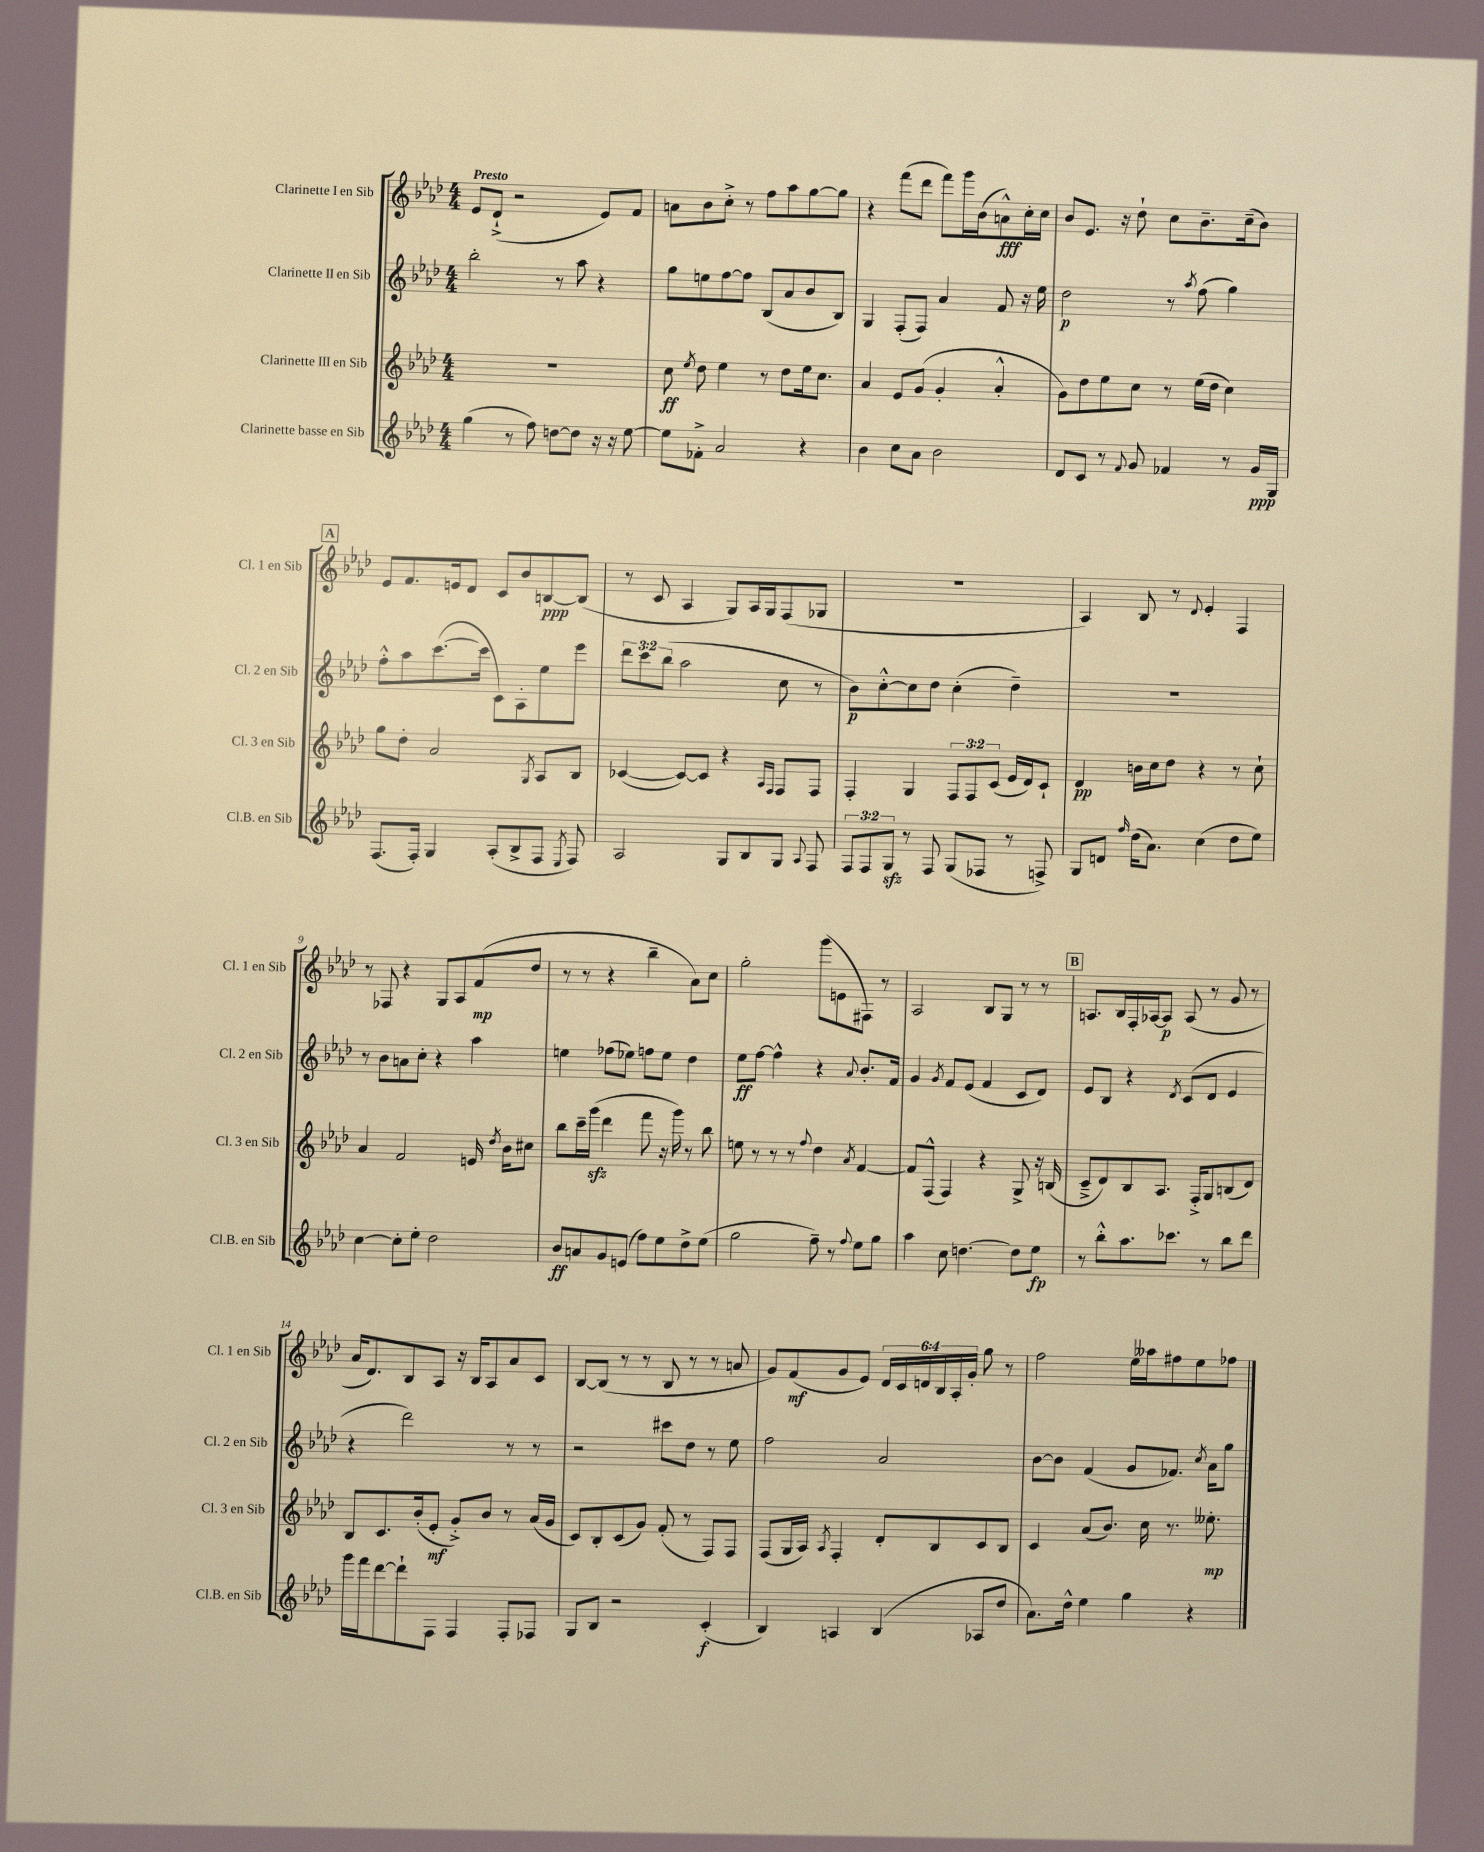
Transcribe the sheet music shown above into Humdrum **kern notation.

**kern	**kern	**kern	**kern
*staff4	*staff3	*staff2	*staff1
*clefG2	*clefG2	*clefG2	*clefG2
*k[b-e-a-d-]	*k[b-e-a-d-]	*k[b-e-a-d-]	*k[b-e-a-d-]
*M4/4	*M4/4	*M4/4	*M4/4
(4gg	1r	2bb-'	8e-
.	.	.	(8d-`^
8r	.	.	2r
8ff)	.	.	.
[8dd	.	8r	.
8dd]	.	8aa-	.
16r	.	4r	8e-)
16r	.	.	.
[8ee-	.	.	8f
=	=	=	=
8ee-]	8cc	8gg	8a
.	8qee-	.	.
8f-'^	8dd-	8ee	8b-
2a-	4ee-	[8ff	8cc'^
.	.	8ff]	8r
.	8r	(8B-	8ff
.	8dd-	8a-	8aa-
4r	16ee-	8b-	[8gg
.	8.cc	.	.
.	.	8B-)	8gg]
=	=	=	=
4b-	4a-	4G	4r
8cc	8e-	(8F'	(8fff
8a-	(8g	8F)	8ddd-
2b-	4g'	4a-	8fff)
.	.	.	16ggg
.	.	.	(16b-
.	4a-'^^	8f	8a^^)
.	.	16r	16cc'
.	.	16ee-	16cc
=	=	=	=
8d-	8g)	2dd-	8b-
8c	8dd-	.	8.e-
8r	8ee-	.	.
.	.	.	16r
8qqf	.	.	.
8g	8cc	.	8dd-`
4f-	8r	8r	8cc
.	.	8qaa-	.
.	(16ee-	(8ff	8.b-~
.	16dd-	.	.
8r	4cc)	4gg)	.
.	.	.	(16cc~
16g	.	.	8b-)
16G	.	.	.
=	=	=	=
(8.F	8gg	8ff'^^	8e-
.	8dd-'	8aa-	8.f
16F')	.	.	.
4G	2a-	([8.ccc	.
.	.	.	16e
.	.	.	8d-
.	.	16ccc]	.
(8A-'	.	8c)	8c
8B-^	.	8A-'	8b-
.	8qG	.	.
8F	8A-	8ee-	[8B
8qE-	.	.	.
8F)	8B-	8eee-	(8B]
=	=	=	=
2A-	([4c-	12ddd-	8r
.	.	12ccc	.
.	.	.	8c
.	.	(12bb-	.
.	8c-_)	2aa-	4A-
.	8c-]	.	.
8G	4r	.	8G)
8B-	.	.	16A-
.	.	.	16G
.	16qqA-	.	.
.	16qqF	.	.
8G	8F	8cc	(8F
8qqA-	.	.	.
8F	8F	8r	8G-
=	=	=	=
12F	4F'	8b-)	1r
12F	.	.	.
.	.	[8cc'^^	.
12G	.	.	.
8r	4G	8cc]	.
8F	.	8dd-	.
(8G	12F	(4cc'	.
.	12F	.	.
8F-	.	.	.
.	(12c	.	.
8r	16e-	4dd-~)	.
.	16d-)	.	.
8F^)	8c`	.	.
=	=	=	=
8G	4d-	1r	4A-)
8d	.	.	.
16qqff	.	.	.
(16dd-	16b	.	8B-
8.a-)	16cc	.	.
.	8dd-	.	8r
.	.	.	8qqd-
(4cc	4r	.	4e-'
8dd-	8r	.	4F
8ee-)	8cc`	.	.
=	=	=	=
[4cc	4a-	8r	8r
.	.	8b-	8F-
8cc']	2f	8a	4r
8ee-'	.	8cc'	.
2dd-	.	4r	8G
.	.	.	8A-
.	16e	4aa-	(8f
.	8qdd-	.	.
.	16b-	.	.
.	8cc#	.	8dd-
=	=	=	=
8b-	8bb-	4ee	8r
8a	16ccc~	.	8r
.	(16ggg	.	.
8g	4ddd-	(8ff-	4r
(8e	.	8ee-)	.
8ff)	8fff	8ff	4bb-~
8ee-	16r	8ee-	.
.	16ggg)	.	.
8dd-^	8r	4dd-	8a-)
(8ee-	8bb-	.	8cc
=	=	=	=
2gg	8ee	8ee-	2gg'
.	8r	[8ff	.
.	8r	4ff^^]	.
.	8r	.	.
.	8qqff	.	.
8ff~)	4dd-	4r	(8ggg
8r	.	.	8e
8qqff	8qa-	8qqa-	.
8ee-	[4f	8.b-'	8F#)
8gg	.	.	8r
.	.	16f	.
=	=	=	=
4aa-	8f]	4g	2A-
.	(8F^^	.	.
.	.	8qg	.
8cc	4F)	8f	.
[4.dd	.	(8e-	.
.	4r	4f	8B-
.	.	.	8G
8dd]	8G^	8c	8r
8ee-	16r	8d-)	8r
.	(16B	.	.
=	=	=	=
8r	8c~^	8e-	8.A
8bb-'^^	8d-)	8B-	.
.	.	.	16B-
8.aa-	8B-	4r	16F'
.	.	.	[16A-
.	8.A-	.	8A-]
8.ccc-	.	.	.
.	.	8qd-	.
.	.	(8c	(8A-
.	16F'^	.	.
8r	8G	8d-	8r
8bb-	(8B	4e-	8g
8ddd-	8d-)	.	8r
=	=	=	=
16ggg	8B-	4r	16a-
16fff	.	.	8.d-)
[8ddd-	8.c	.	.
8ddd-`]	.	2ddd-)	8B-
.	(16b-'	.	.
8F	8e-'	.	8A-
4F	8g'^)	.	16r
.	.	.	16B-
.	8b-	.	8A-
8F'	8r	8r	8a-
8F-	(16a-	8r	8c
.	16g	.	.
=	=	=	=
8G	8c)	2r	[8B-
8B-	8B-'	.	(8B-]
2r	(8c	.	8r
.	8g)	.	8r
.	(8f'	8ccc#	8B-
.	8r	8dd-	8r
(4c'	8F)	8r	8r
.	8F	8ee-	8a
=	=	=	=
4B-)	(8F	2ff	8g)
.	16G	.	(8f
.	16A-)	.	.
.	8qA-	.	.
4A	4F'	.	8g
.	.	.	8e-)
(4B-	8d-'	2a-	24d-
.	.	.	24c
.	.	.	24d
.	8B-	.	24B-
.	.	.	24A-'
.	.	.	24g'
8A-	8c	.	8gg
8dd-	8B-	.	8r
=	=	=	=
8.a-)	4c	[8b-	2ff
.	.	8b-]	.
16dd-^^	.	.	.
4ee-	(8a-	(4f	.
.	8.b-)	.	.
4gg	.	8g	16ee-
.	16cc	.	16aa--
.	8.r	8.f-)	8ff#
4r	.	.	8ee-
.	.	8qcc	.
.	8.ee--'	16a-	.
.	.	8gg	8ff-
==	==	==	==
*-	*-	*-	*-
